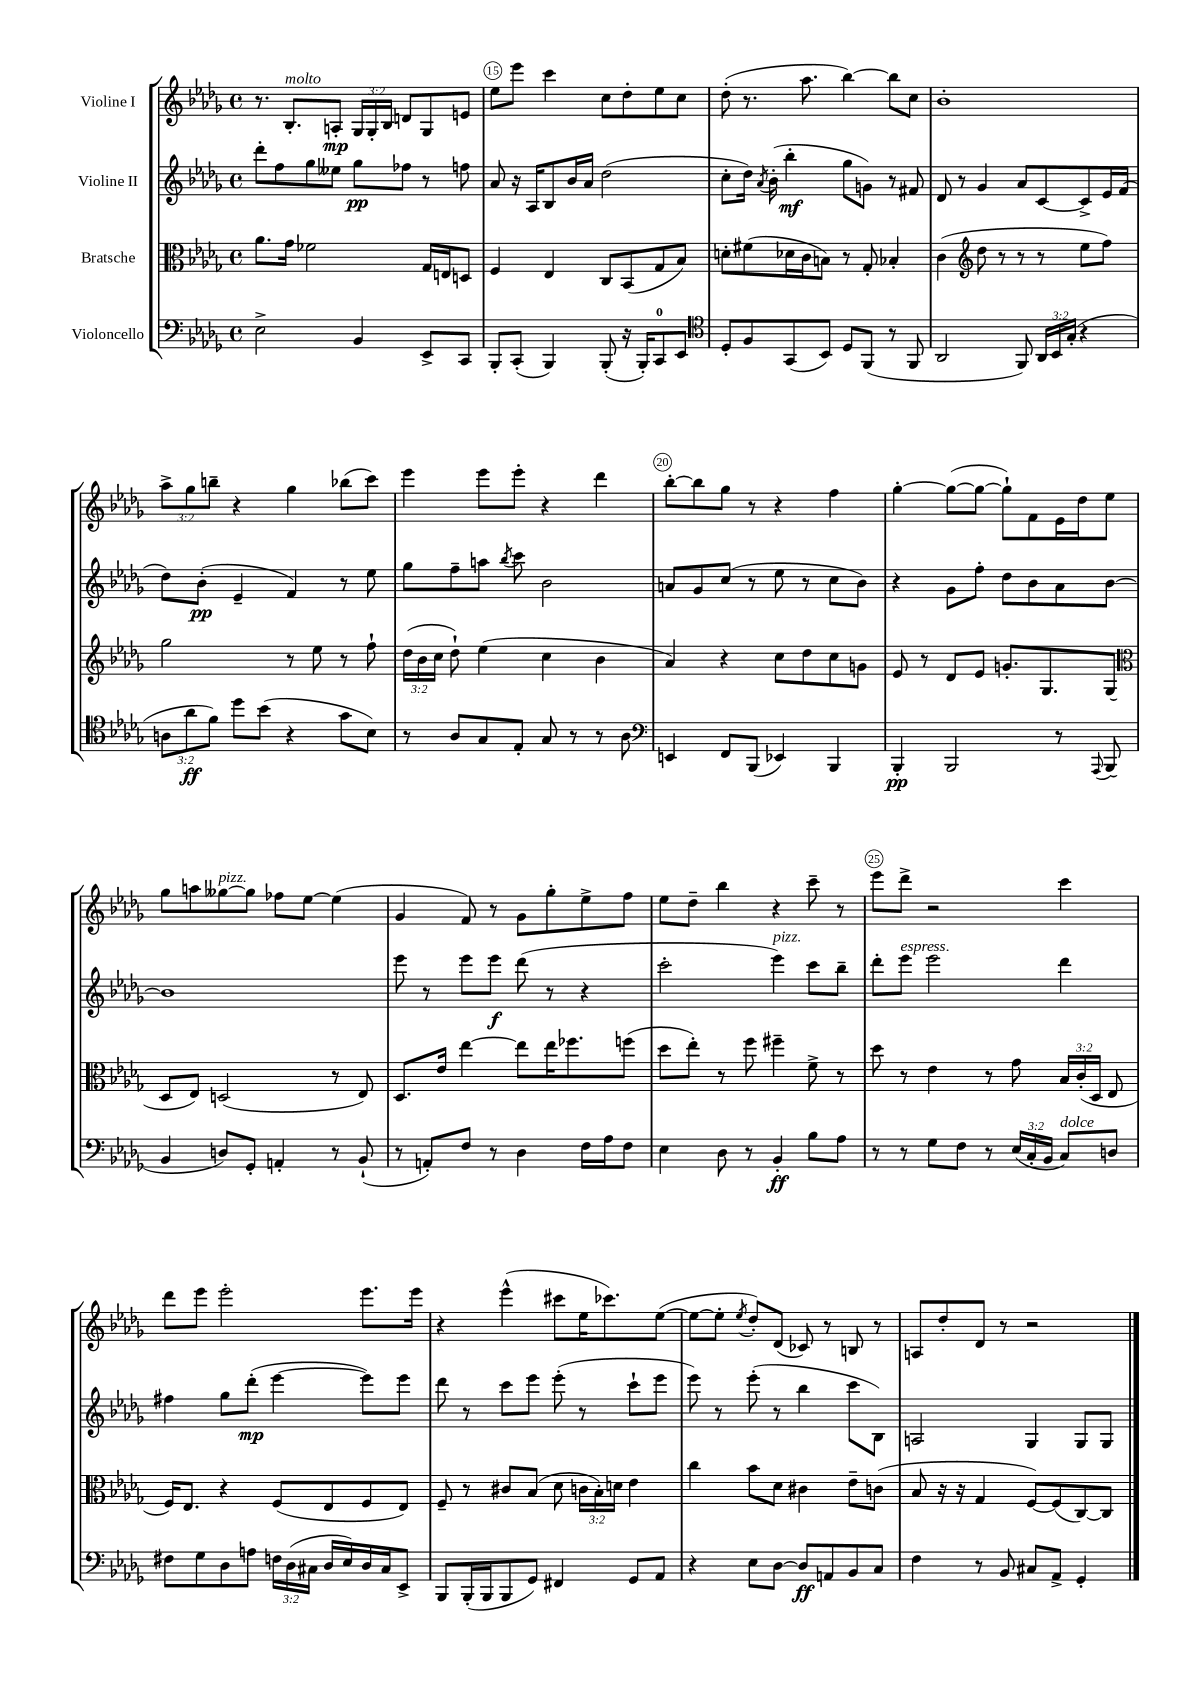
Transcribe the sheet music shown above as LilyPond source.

<<
\new StaffGroup <<
\new Staff = "s0" \with { instrumentName = "Violine I" } {
    \clef treble \key des \major \defaultTimeSignature \time 4/4 \override Staff.TupletNumber.text = #tuplet-number::calc-fraction-text
    \autoBeamOff r8. bes8.[-.^\markup { \italic "molto" } a8]-.\mp \tuplet 3/2 { ges16[ ges16-. bes16] } d'8[ ges8 e'8] |
    ees''8[ ees'''8] c'''4 c''8[ des''8-. ees''8 c''8] |
    des''8-.( r8. aes''8. bes''4~) bes''8[ c''8] |
    bes'1-. |
    \tuplet 3/2 { aes''8[-> ges''8 b''8]-- } r4 ges''4 bes''8[( c'''8]) |
    ees'''4 ees'''8[ ees'''8]-. r4 des'''4 |
    bes''8[~-. bes''8 ges''8] r8 r4 f''4 |
    ges''4~-. ges''8[~( ges''8]~ ges''8[-!) f'8 ees'16 des''16 ees''8] |
    ges''8[ a''8 geses''8~^\markup { \italic "pizz." } geses''8] fes''8[ ees''8]~ ees''4( |
    ges'4 f'8) r8 ges'8[ ges''8-. ees''8-> f''8] |
    ees''8[ des''8]-- bes''4 r4 c'''8-- r8 |
    ees'''8[ des'''8]-> r2 c'''4 |
    des'''8[ ees'''8] ees'''2-. ees'''8.[ ees'''16] |
    r4 ees'''4-^( cis'''8[ ees''16 ces'''8.) ees''8]~( |
    ees''8[~ ees''8]-. \acciaccatura { ees''8 } des''8[-.) des'8]( ces'8) r8 b8 r8 |
    a8[ des''8-. des'8] r8 r2 \bar "|." |
}
\new Staff = "s1" \with { instrumentName = "Violine II" } {
    \clef treble \key des \major \defaultTimeSignature \time 4/4
    \autoBeamOff des'''8[-. f''8 ges''8 eeses''8] ges''8[\pp fes''8] r8 f''8 |
    aes'8 r16 aes16[ bes8 bes'16 aes'16] des''2( |
    c''8[-. des''16]) \acciaccatura { aes'8 } bes'16-.( bes''4-.\mf ges''8[ g'8]) r8 fis'8 |
    des'8 r8 ges'4 aes'8[ c'8~ c'8-> ees'16 f'16]( |
    des''8[) bes'8]-.\pp( ees'4-- f'4) r8 ees''8 |
    ges''8[ f''8-- a''8] \acciaccatura { bes''8 } c'''8 bes'2 |
    a'8[ ges'8 c''8]( r8 ees''8 r8 c''8[ bes'8]) |
    r4 ges'8[ f''8]-. des''8[ bes'8 aes'8 bes'8]~ |
    bes'1 |
    ees'''8 r8 ees'''8[ ees'''8]\f des'''8( r8 r4 |
    c'''2-. ees'''4^\markup { \italic "pizz." }) c'''8[ bes''8]-- |
    des'''8[-. ees'''8]^\markup { \italic "espress." } ees'''2 des'''4 |
    fis''4 ges''8[ des'''8]-.\mp( ees'''4~ ees'''8[) ees'''8] |
    des'''8 r8 c'''8[ ees'''8] ees'''8-.( r8 c'''8[-! ees'''8] |
    ees'''8) r8 ees'''8-.( r8 bes''4 c'''8[ bes8]) |
    a2 ges4 ges8[ ges8] \bar "|." |
}
\new Staff = "s2" \with { instrumentName = "Bratsche" } {
    \clef alto \key des \major \defaultTimeSignature \time 4/4 \override Staff.TupletNumber.text = #tuplet-number::calc-fraction-text
    \autoBeamOff aes'8.[ ges'16] fes'2 ges16[ e16 d8] |
    f4 ees4 c8[ bes,8( ges8 bes8]) |
    d'8[-. fis'8( des'16 c'16 b8]) r8 ges8-. bes4-. |
    c'4( \clef treble des''8 r8 r8 r8 ees''8[ f''8]) |
    ges''2 r8 ees''8 r8 f''8-! |
    \tuplet 3/2 { des''16[( bes'16 c''16] } des''8-!) ees''4( c''4 bes'4 |
    aes'4) r4 c''8[ des''8 c''8 g'8] |
    ees'8 r8 des'8[ ees'8] g'8.[-. ges8. ges8]( |
    \clef alto des8[ ees8]) d2( r8 ees8) |
    des8.[ ees'16] ees''4~ ees''8[ ees''16 fes''8. f''8]( |
    des''8[ ees''8]-.) r8 f''8 fis''4-- f'8-> r8 |
    des''8 r8 ees'4 r8 ges'8 \tuplet 3/2 { bes16[ c'16-.( des16] } ees8 |
    f16[) ees8.] r4 f8[( ees8 f8 ees8]) |
    f8-- r8 cis'8[ bes8]( des'8 \tuplet 3/2 { c'16[ bes16-.) d'16] } ees'4 |
    c''4 bes'8[ des'8] cis'4 ees'8[-- c'8]( |
    bes8 r16 r16 ges4 f8[~) f8( c8~) c8] \bar "|." |
}
\new Staff = "s3" \with { instrumentName = "Violoncello" } {
    \clef bass \key des \major \defaultTimeSignature \time 4/4 \override Staff.TupletNumber.text = #tuplet-number::calc-fraction-text
    \autoBeamOff ees2-> bes,4 ees,8[-> c,8] |
    bes,,8[-. c,8]-.( bes,,4) bes,,8-.( r16 bes,,16[-.) c,8-0 ees,8] |
    \clef tenor des8[-. f8 ges,8( bes,8]) des8[ f,8]( r8 f,8 |
    aes,2 f,8) \tuplet 3/2 { aes,16[ bes,16 ges16]-.( } r4 |
    \tuplet 3/2 { a8[ aes'8\ff f'8]) } des''8[ bes'8]( r4 ges'8[ bes8]) |
    r8 aes8[ ges8 ees8]-. ges8 r8 r8 aes8 |
    \clef bass e,4 f,8[ bes,,8]( ees,4) bes,,4 |
    bes,,4-.\pp bes,,2 r8 \appoggiatura { aes,,8 } bes,,8( |
    bes,4 d8[) ges,8]-. a,4-. r8 bes,8-!( |
    r8 a,8[-.) f8] r8 des4 f16[ aes16 f8] |
    ees4 des8 r8 bes,4-.\ff bes8[ aes8] |
    r8 r8 ges8[ f8] r8 \tuplet 3/2 { ees16[( c16-. bes,16] } c8[^\markup { \italic "dolce" }) d8] |
    fis8[ ges8 des8 a8] \tuplet 3/2 { f16[ des16( cis16] } des16[ ees16) des16 cis16 ees,8]-> |
    bes,,8[ bes,,16-.( bes,,16 bes,,8 ges,8]) fis,4 ges,8[ aes,8] |
    r4 ees8[ des8]~ des8[\ff a,8 bes,8 c8] |
    f4 r8 bes,8 cis8[ aes,8]-> ges,4-. \bar "|." |
}
>>
>>
\layout { \context { \Score currentBarNumber = #14 \override BarNumber.break-visibility = ##(#f #t #t) barNumberVisibility = #(every-nth-bar-number-visible 5) \override BarNumber.stencil = #(make-stencil-circler 0.1 0.3 ly:text-interface::print) } }
